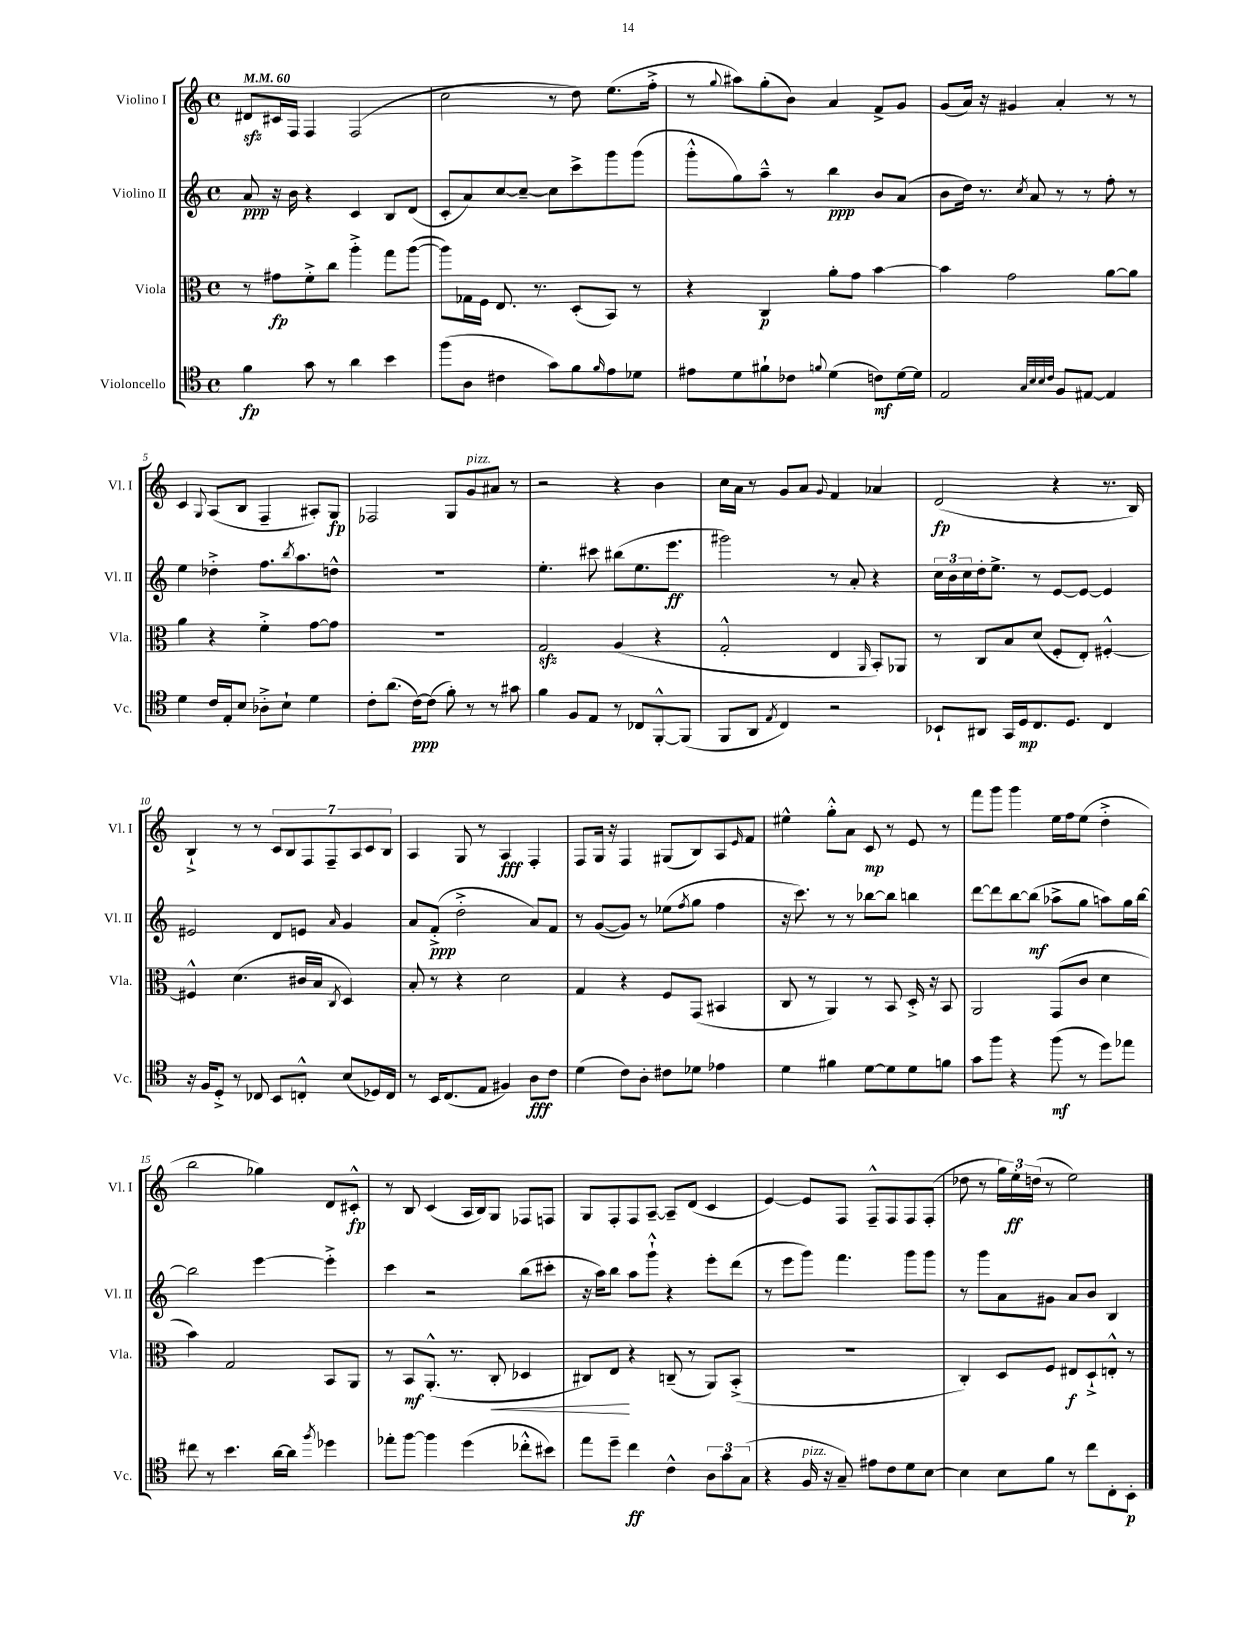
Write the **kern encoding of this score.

**kern	**kern	**kern	**kern
*staff4	*staff3	*staff2	*staff1
*clefC4	*clefC3	*clefG2	*clefG2
*k[]	*k[]	*k[]	*k[]
*M4/4	*M4/4	*M4/4	*M4/4
*met(c)	*met(c)	*met(c)	*met(c)
*MM60	*MM60	*MM60	*MM60
4f	8r	8a	8d#
.	8g#	16r	16c#
.	.	16b	16F
8g	8f'^	4r	4F
8r	8cc	.	.
4a	4aa'^	4c	(2F
4b	8gg	8B	.
.	([8aa	(8d	.
=	=	=	=
(8ff	8aa])	8c'	2cc
8A	16G-	8a)	.
.	16F	.	.
4c#	8.E	[8cc	.
.	.	8cc~_	.
.	8.r	.	.
8g)	.	8cc]	8r
8f	(8D'	8ccc^	8dd)
16qqf	.	.	.
8e	8BB)	8ggg	(8.ee
8d-	8r	(8ggg	.
.	.	.	16ff'^
=	=	=	=
8e#	4r	8ggg'^^	8r
.	.	.	8qqgg
8d	.	8gg)	8aa#)
8f#`	4C	8aa~^^	(8gg'
8c-	.	8r	8b)
8qqf	.	.	.
(4d	8a'	4bb	4a
.	8g	.	.
8c)	[4b	8b	8f^
[16d	.	(8a	8g
16d]	.	.	.
=	=	=	=
2E	4b]	8b	(8g
.	.	16dd)	16a)
.	.	8.r	16r
.	2g	.	4g#
.	.	8qcc	.
.	.	8a	.
32qqG	.	.	.
32qqB	.	.	.
32qqB	.	.	.
32qqc	.	.	.
8F	.	8r	4a'
[8E#	.	8r	.
4E#]	[8a	8ff'	8r
.	8a]	8r	8r
=	=	=	=
4d	4a	4ee	4c
.	.	.	8qqG
16c	4r	4dd-'^	(8A
16E'	.	.	.
8B	.	.	8B
8A-'^	4f'^	8.ff	4F~
8B`	.	.	.
.	.	8qbb	.
.	.	8.aa	.
4d	[8g	.	8A#')
.	8g]	8dd^^	8G
=	=	=	=
8c'	1r	1r	2F-
(8.a	.	.	.
[16c)	.	.	.
(8c]	.	.	.
8f')	.	.	8G
8r	.	.	8g
8r	.	.	8a#
8g#	.	.	8r
=	=	=	=
4f	2G	4.ee'	2r
8F	.	.	.
8E	.	8ccc#	.
8r	(4A	(8bb#	4r
8C-	.	8.ee	.
[8FF'^^	4r	.	4b
.	.	8.eee	.
(8FF]	.	.	.
=	=	=	=
8FF	2G'^^	2ggg#)	16cc
.	.	.	16a
8AA	.	.	8r
8qE	.	.	.
4C)	.	.	8g
.	.	.	8a
.	.	.	8qqg
2r	4E	8r	4f
.	.	8a'	.
.	16qqAA	.	.
.	8BB')	4r	4a-
.	8AA-	.	.
=	=	=	=
8BB-`	8r	24cc	(2d
.	.	24b	.
.	.	24cc	.
8AA#	8C	16dd'	.
.	.	8.ee^	.
16GG	8B	.	.
16D	.	.	.
8.C	(8d	8r	.
.	8F'	[8e	4r
8.D	.	.	.
.	8E')	8e_	.
4C	[4F#'^^	4e]	8.r
.	.	.	16B)
=	=	=	=
16r	4F#^^]	2e#	4B`^
16F	.	.	.
8D'^	.	.	.
8r	(4.d	.	8r
8C-	.	.	8r
8BB	.	8d	14c
.	.	.	14B
8C'^^	16c#	8e	.
.	.	.	14F
.	16B	.	.
.	.	.	14F~
.	8qC	16qqa	.
(8B	4D)	4g	.
.	.	.	14A
.	.	.	14c
16D-)	.	.	.
.	.	.	14B
16C	.	.	.
=	=	=	=
8r	8B'	8a	4A
16BB	8r	(8f'^	.
(8.C	.	.	.
.	4r	2dd'^	8G
8E	.	.	8r
4F#)	2d	.	4A
8A	.	8a)	4F'
8c	.	8f	.
=	=	=	=
(4d	4G	8r	8F
.	.	([8g	16G
.	.	.	16r
8c)	4r	8g])	4F
8A'	.	8r	.
8c#	8F	(8ee-	(8G#
.	.	8qff	.
8d-	(8GG	8gg	8B)
4e-	4BB#	4ff	8A
.	.	.	16qqe
.	.	.	8f
=	=	=	=
4d	8C	16r	4ee#^^
.	.	8.ccc)	.
.	8r	.	.
4f#	4AA)	8r	8gg'^^
.	.	8r	8a
[8d	8r	[8bb-	8c
8d]	8BB	8bb-]	8r
8d	16D'^	4bb	8e
.	16r	.	.
8f	8BB	.	8r
=	=	=	=
8g	2AA	[8ddd	8fff
8ff	.	8ddd]	8ggg
4r	.	[8bb	4ggg
.	.	(8bb]	.
(8ff	(8GG	8aa-^	16ee
.	.	.	16ff
8r	8c	8gg	(8ee
8dd)	4d	8aa)	4dd'^
8ee-	.	16gg	.
.	.	[16bb	.
=	=	=	=
8cc#	4b)	2bb]	2bb
8r	.	.	.
4.b	2G	.	.
.	.	[4eee	4gg-)
[16a	.	.	.
16a]	.	.	.
8qff	.	.	.
4dd-	8BB	4eee'^]	8d
.	8AA	.	8c#'^^
=	=	=	=
8ee-'	8r	4ccc	8r
[8ff	8BB	.	8B
4ff]	(8.AA'^^	2r	(4c
.	8.r	.	.
(4dd	.	.	16A
.	.	.	16B)
.	8C'	.	8G
8cc-'^^	4D-	(8bb	8F-
8b#)	.	8ccc#'	8F
=	=	=	=
8ee	8C#)	16r	8G
.	.	16aa)	.
8dd~	8E	8bb	8F'
4cc	4r	8aa	8F
.	.	8ggg`^^	[8A~
4c^^	(8C~	4r	8A~]
.	8r	.	(8d
12A	8AA)	8eee'	4c
12g	.	.	.
.	(8BB'^	(8ddd	.
(12G	.	.	.
=	=	=	=
4r	1r	8r	[4e)
.	.	8eee	.
16F	.	8ggg)	8e]
16r	.	.	.
8G~)	.	4.fff	8F
8e#	.	.	8F~^^
8c	.	.	8F
8d	.	8ggg	8F
[8B	.	8ggg	(8F'
=	=	=	=
4B]	4C')	8r	8dd-
.	.	8ggg	8r
8B	8D	8a	24gg)
.	.	.	24ee'
.	.	.	(24dd
8f	8F	8g#	8r
8r	8E#	8a	2ee)
8cc	8D`^	8b	.
8C'	8E'^^	4B	.
8BB'	8r	.	.
==	==	==	==
*-	*-	*-	*-
